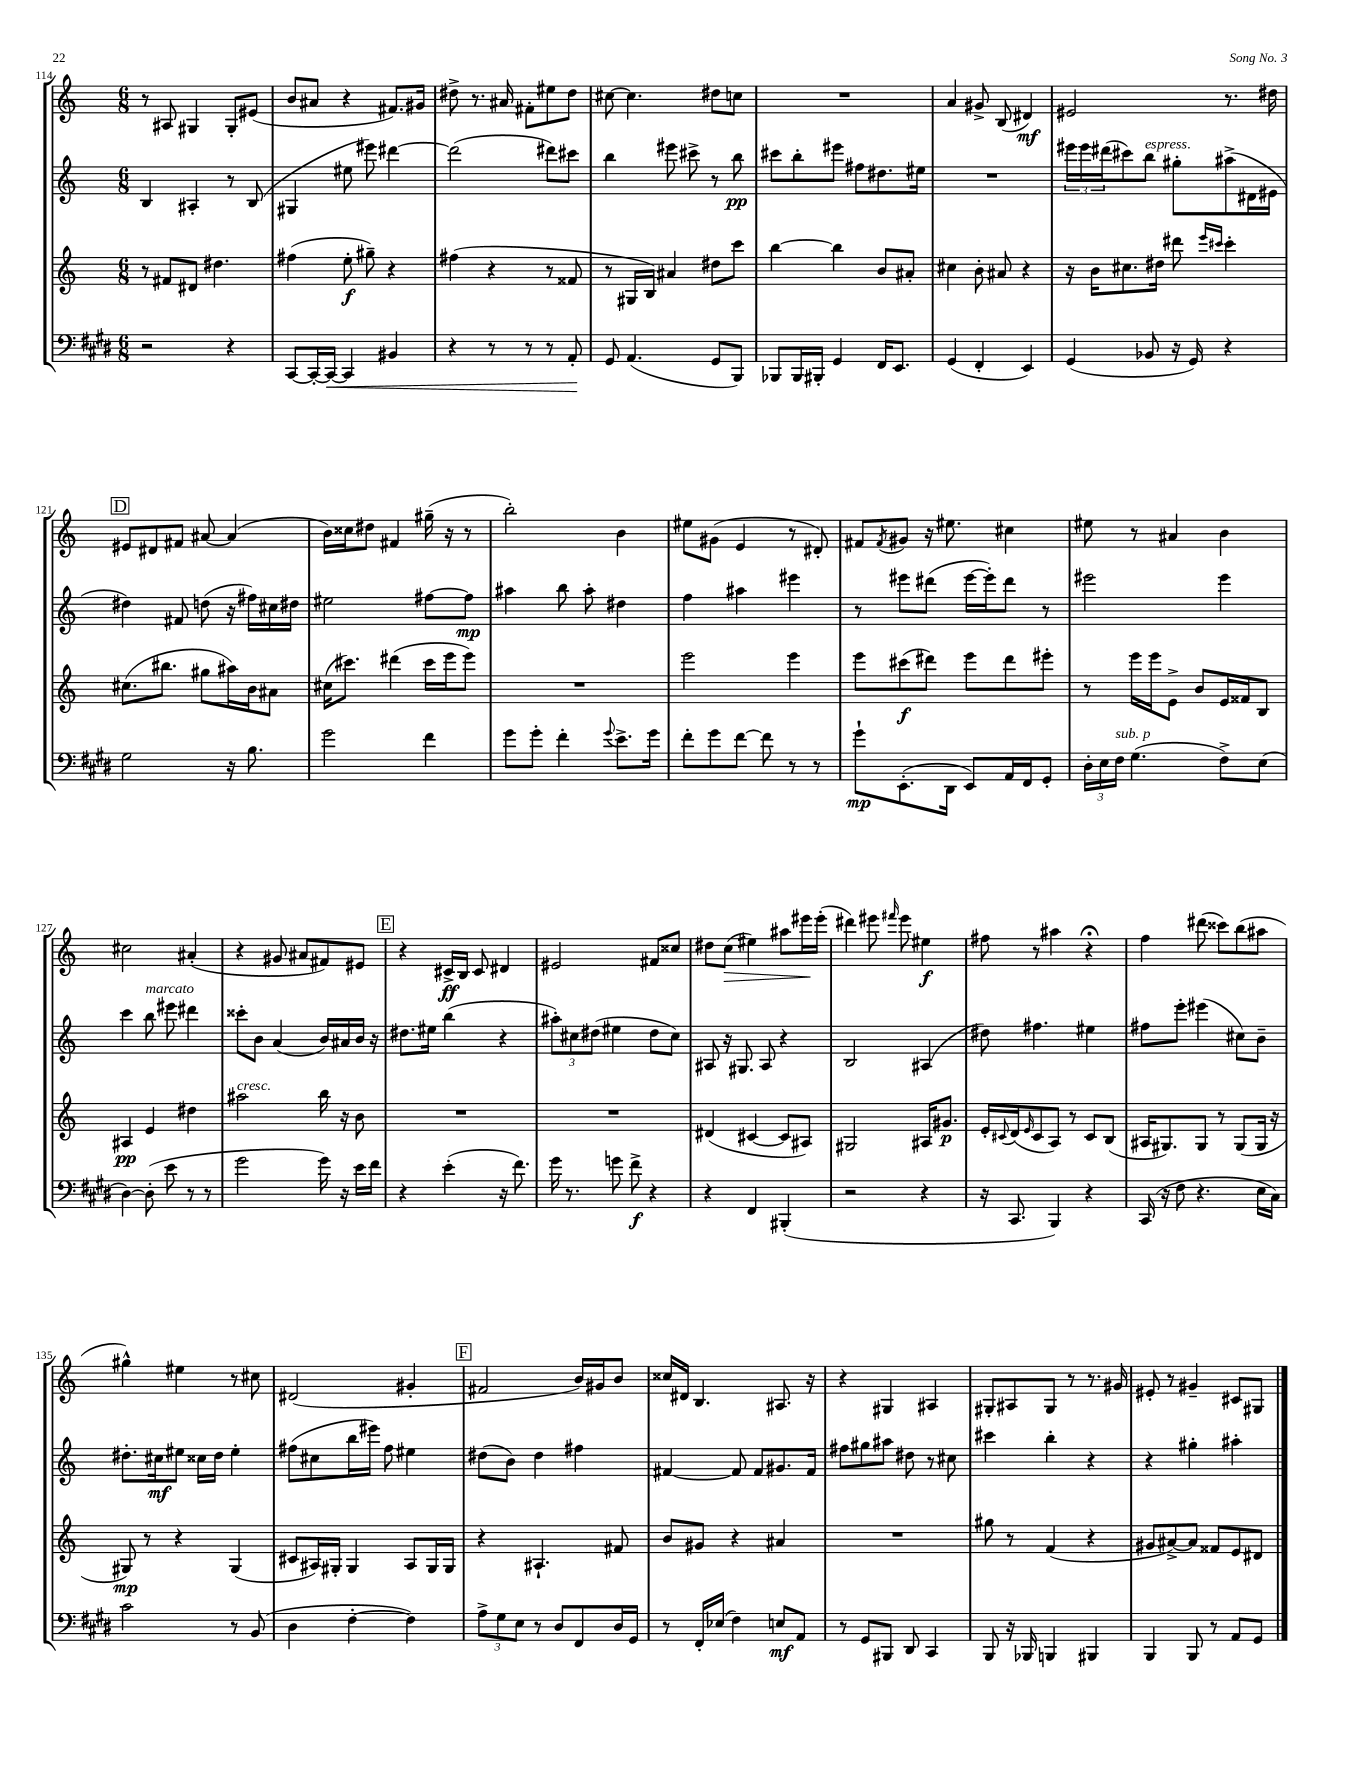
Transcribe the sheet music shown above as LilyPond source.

<<
\new StaffGroup <<
\new Staff = "s0" {
    \clef treble \key c \major \numericTimeSignature \time 6/8
    r8 ais8 gis4 gis8-. eis'8( |
    b'8 ais'8 r4 fis'8.) gis'16 |
    dis''8-> r8. ais'16 fis'8-. eis''8 dis''8 |
    cis''8~ cis''4. dis''8 c''8 |
    R2. |
    a'4 gis'8-> b8( dis'4\mf) |
    eis'2 r8. dis''16 |
    \mark \markup { \box "D" } eis'8 dis'8 fis'8 ais'8~ ais'4( |
    b'16) cisis''16 dis''8 fis'4 gis''16--( r16 r8 |
    b''2-.) b'4 |
    eis''8 gis'8( e'4 r8 dis'8-.) |
    fis'8 \acciaccatura { fis'8 } gis'8 r16 eis''8. cis''4 |
    eis''8 r8 ais'4 b'4 |
    cis''2 ais'4-.( |
    r4 gis'8 ais'8 fis'8) eis'8 |
    \mark \markup { \box "E" } r4 cis'16->\ff b16 cis'8 dis'4 |
    eis'2 fis'8 cisis''8 |
    dis''8 c''8\>( eis''4) ais''8 eis'''16\! eis'''16-.( |
    dis'''4) eis'''8 \grace { fis'''16 } eis'''8 eis''4\f |
    fis''8 r8 ais''4 r4\fermata |
    f''4 dis'''8( cisis'''8) b''8( ais''8 |
    gis''4-^) eis''4 r8 cis''8 |
    dis'2( gis'4-. |
    \mark \markup { \box "F" } fis'2 b'16) gis'16 b'8 |
    cisis''16 dis'16 b4. ais8. r16 |
    r4 gis4 ais4 |
    gis8-. ais8 gis8 r8 r8. gis'16 |
    eis'8-. r8 gis'4-- cis'8 gis8 \bar "|." |
}
\new Staff = "s1" {
    \clef treble \key c \major \numericTimeSignature \time 6/8
    b4 ais4-. r8 b8( |
    gis4 eis''8 eis'''8) dis'''4~ |
    dis'''2( dis'''8) cis'''8 |
    b''4 eis'''8 cis'''8-> r8 b''8\pp |
    cis'''8 b''8-. eis'''8 fis''8 dis''8. eis''16 |
    R2. |
    \tuplet 3/2 { eis'''16 eis'''16 dis'''16( } cis'''8) b''8^\markup { \italic "espress." } gis''8-. ais''8->( dis'16 eis'16 |
    \mark \markup { \box "D" } dis''4) fis'8 d''8( r16 fis''16) cis''16 dis''16 |
    eis''2 fis''8~ fis''8\mp |
    ais''4 b''8 ais''8-. dis''4 |
    f''4 ais''4 eis'''4 |
    r8 eis'''8 dis'''8( eis'''16~ eis'''16-.) dis'''8 r8 |
    eis'''2 eis'''4 |
    c'''4 b''8^\markup { \italic "marcato" } eis'''8 dis'''4 |
    cisis'''8-. b'8 a'4( b'16) ais'16 b'16 r16 |
    \mark \markup { \box "E" } dis''8. eis''16 b''4( r4 |
    \tuplet 3/2 { ais''8-.) cis''8 dis''8( } eis''4 dis''8 cis''8) |
    ais8 r16 gis8. ais8 r4 |
    b2 ais4( |
    dis''8) fis''4. eis''4 |
    fis''8 e'''8-. eis'''4( cis''8) b'8-- |
    dis''8.-. cis''16\mf eis''8 cisis''16 dis''16 eis''4-. |
    fis''8( cis''8 b''16 eis'''16) fis''8 eis''4 |
    \mark \markup { \box "F" } dis''8( b'8) dis''4 fis''4 |
    fis'4~ fis'8 fis'8 gis'8. fis'16 |
    fis''8 gis''8 ais''8 dis''8 r8 cis''8 |
    cis'''4 b''4-. r4 |
    r4 gis''4-. ais''4-. \bar "|." |
}
\new Staff = "s2" {
    \clef treble \key c \major \numericTimeSignature \time 6/8
    r8 fis'8 dis'8 dis''4. |
    fis''4( e''8-.\f gis''8--) r4 |
    fis''4( r4 r8 fisis'8 |
    r8 gis16 b16) ais'4 dis''8 c'''8 |
    b''4~ b''4 b'8 ais'8-. |
    cis''4 b'8-. ais'8 r4 |
    r16 b'16 cis''8. dis''16 dis'''8 \grace { e'''16 cis'''16 } cis'''4-. |
    \mark \markup { \box "D" } cis''8.( bis''8. gis''8 ais''16) b'16 ais'8 |
    cis''16( cis'''8.) dis'''4( cis'''16 e'''16 e'''8) |
    R2. |
    e'''2 e'''4 |
    e'''8 cis'''8\f( dis'''8) e'''8 dis'''8 eis'''8-. |
    r8 e'''16 e'''16 e'8-> b'8 e'16 fisis'16 b8 |
    ais4\pp e'4 dis''4 |
    ais''2^\markup { \italic "cresc." } b''16 r16 b'8 |
    \mark \markup { \box "E" } R2. |
    R2. |
    dis'4( cis'4~ cis'8 ais8) |
    gis2 ais16 gis'8.\p |
    e'16-. \appoggiatura { cis'8 } d'16( \grace { e'16 } cis'8 a8) r8 cis'8 b8( |
    ais16 gis8.) gis8 r8 gis8( gis16 r16 |
    gis8\mp) r8 r4 gis4( |
    cis'8 ais16) gis16-. gis4 ais8 gis16 gis16 |
    \mark \markup { \box "F" } r4 ais4.-! fis'8 |
    b'8 gis'8 r4 ais'4 |
    R2. |
    gis''8 r8 f'4( r4 |
    gis'8 ais'8~->) ais'8 fisis'8 e'8 dis'8 \bar "|." |
}
\new Staff = "s3" {
    \clef bass \key e \major \numericTimeSignature \time 6/8
    r2 r4 |
    cis,8~ cis,16~-. cis,16~\< cis,4 bis,4 |
    r4 r8 r8 r8 a,8-.\! |
    gis,8 a,4.( gis,8 b,,8) |
    bes,,8 bes,,16 bis,,16-. gis,4 fis,16 e,8. |
    gis,4( fis,4-. e,4) |
    gis,4( bes,8 r16 gis,16) r4 |
    \mark \markup { \box "D" } gis2 r16 b8. |
    gis'2 fis'4 |
    gis'8 gis'8-. fis'4-. \appoggiatura { gis'8 } e'8.-> gis'16 |
    fis'8-. gis'8 fis'8~ fis'8 r8 r8 |
    gis'8-!\mp e,8.-.( dis,16 e,8) a,16 fis,16 gis,8-. |
    \tuplet 3/2 { dis16-. e16 fis16^\markup { \italic "sub. p" } } gis4.( fis8->) e8( |
    dis4~) dis8-.( e'8 r8 r8 |
    gis'2 gis'16) r16 e'16 fis'16 |
    \mark \markup { \box "E" } r4 e'4-.( r16 fis'8.) |
    gis'16 r8. g'8 fis'8->\f r4 |
    r4 fis,4 bis,,4-.( |
    r2 r4 |
    r16 cis,8. b,,4) r4 |
    cis,16( r16 fis8 r4. e16 cis16) |
    cis'2 r8 b,8( |
    dis4 fis4~-. fis4) |
    \mark \markup { \box "F" } \tuplet 3/2 { a8-> gis8 e8 } r8 dis8 fis,8 dis16 gis,16 |
    r8 fis,16-. ees16( fis4) e8\mf a,8 |
    r8 gis,8 bis,,8 dis,8 cis,4 |
    b,,8 r16 bes,,16 b,,4 bis,,4 |
    b,,4 b,,8 r8 a,8 gis,8 \bar "|." |
}
>>
>>
\layout { \context { \Score currentBarNumber = #114 } }
